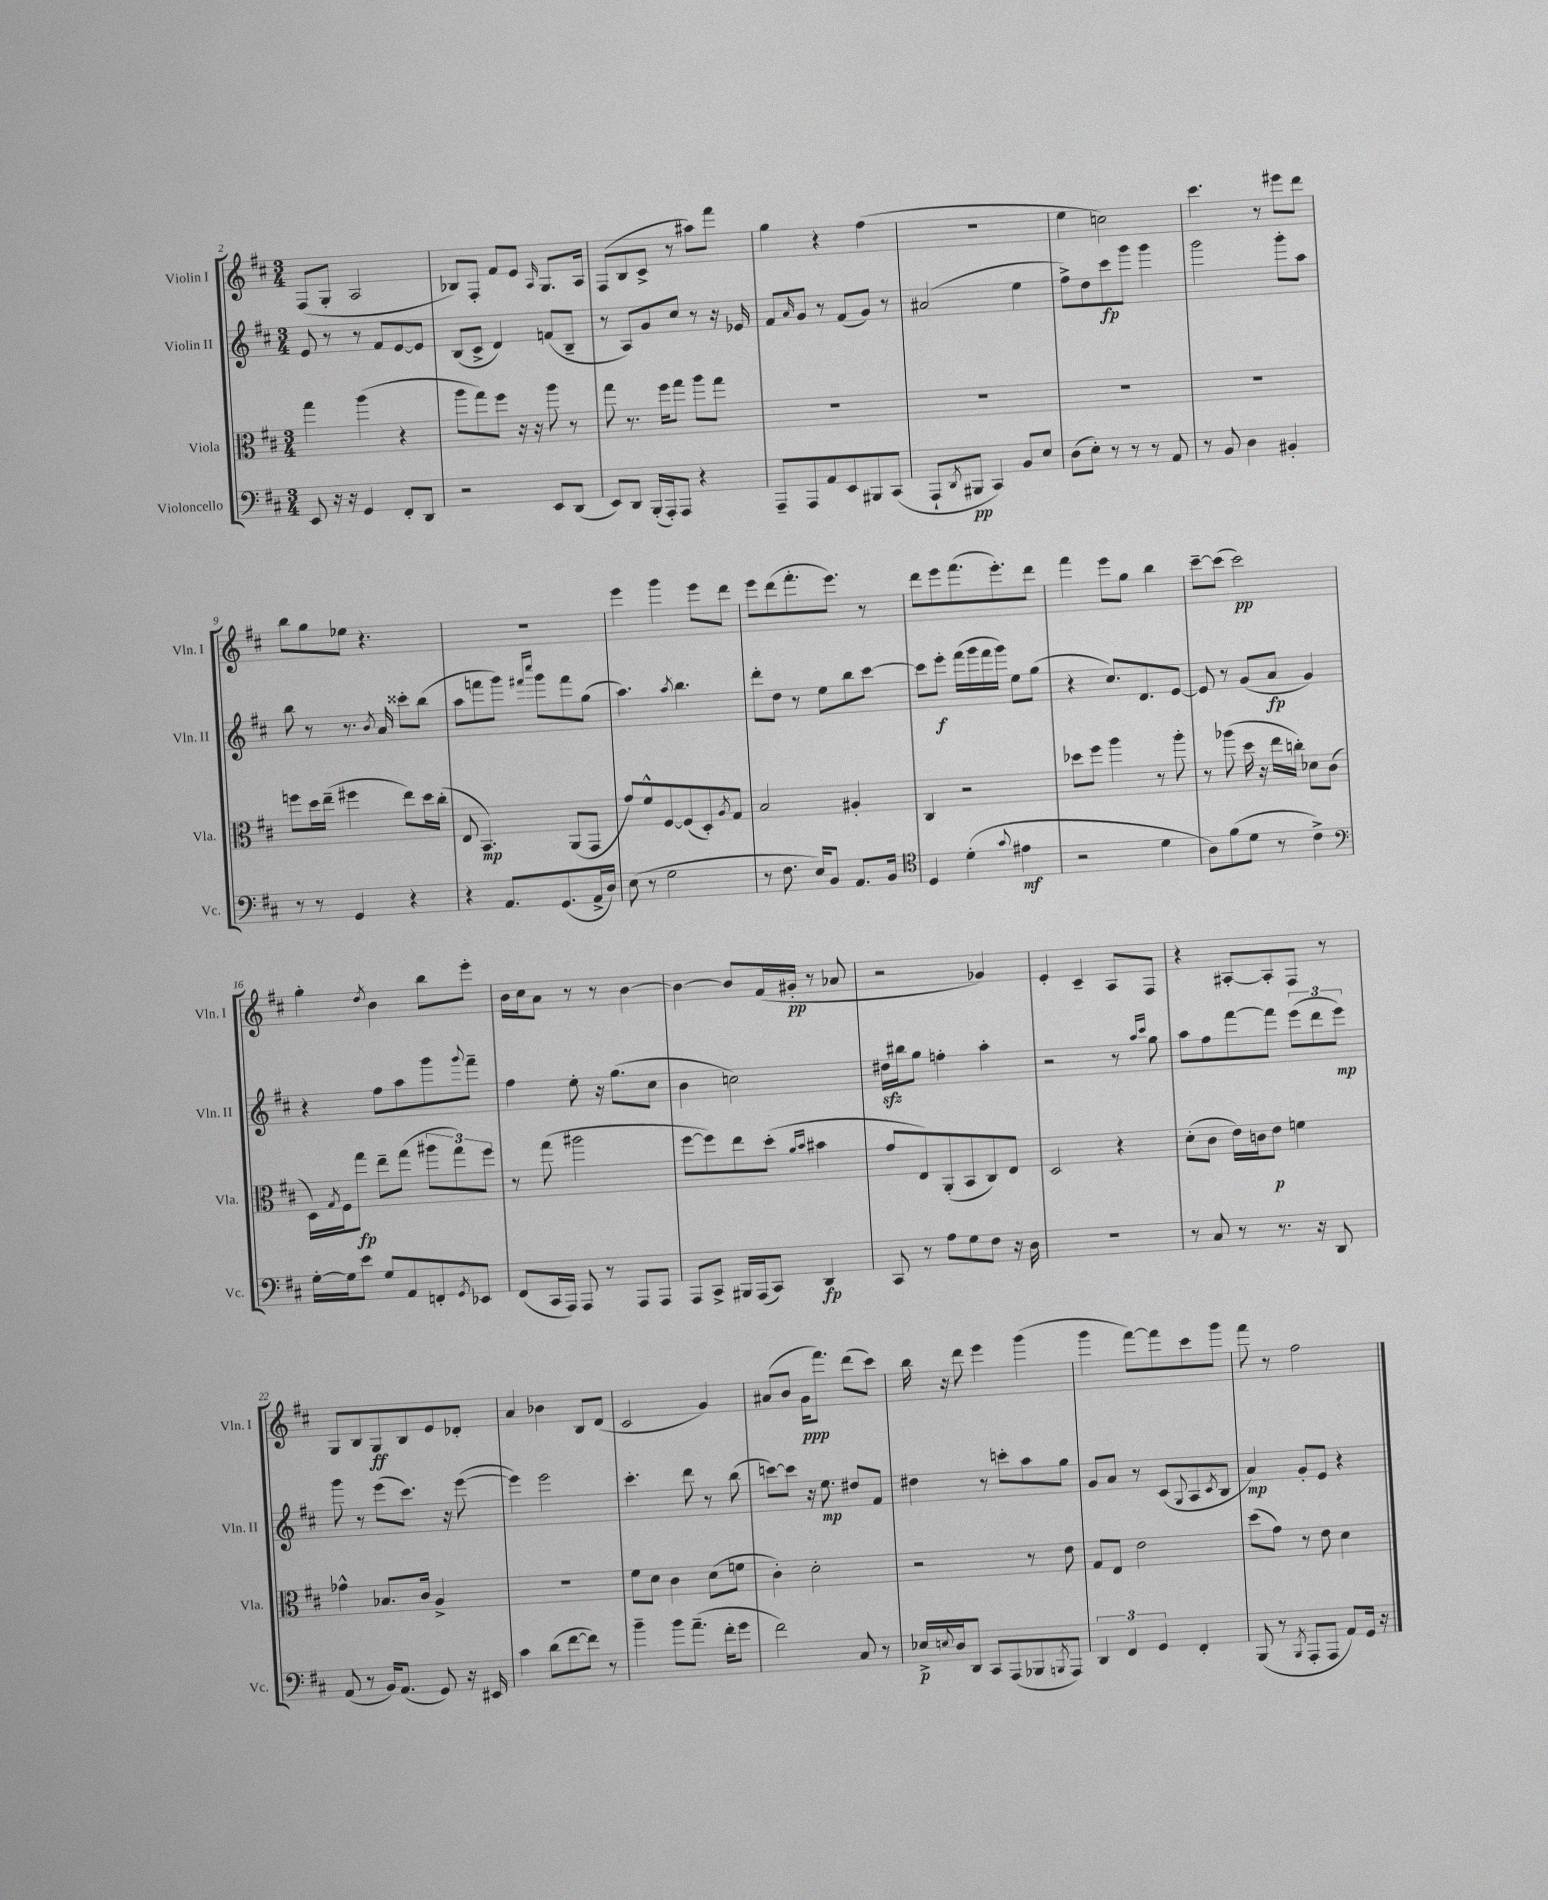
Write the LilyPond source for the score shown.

<<
\new StaffGroup <<
\new Staff = "s0" \with { instrumentName = "Violin I" shortInstrumentName = "Vln. I" } {
    \clef treble \key d \major \numericTimeSignature \time 3/4
    fis8( g8-. a2 |
    bes8) fis8-. fis'8 e'8 \grace { a16 } g8. a16 |
    fis8( b8 cis'8-> r8 ais''8) fis'''8 |
    g''4 r4 fis''4( |
    R2. |
    e''4 c''2) |
    cis'''4. r8 eis'''8 d'''8 |
    b''8 g''8 ees''8 r4. |
    R2. |
    e'''4 g'''4 e'''8 d'''8 |
    e'''8 d'''8( fis'''8.-. e'''8.) r8 |
    d'''8 e'''8 fis'''8.( e'''8.-.) d'''8 |
    fis'''4 e'''8 g''8 b''4 |
    cis'''8~-- cis'''8( cis'''2\pp) |
    g''4-. \acciaccatura { d''8 } b'4 b''8 e'''8-. |
    b'16 cis''16 a'8 r8 r8 b'4~ |
    b'4~ b'8 fis'16( gis'16-.\pp r8 aes'8 |
    r2 ges'4) |
    e'4-. cis'4-- a8 fis8 |
    r4 ais8~-. ais8-. fis8 r8 |
    g8 b8 g8\ff b8 e'8 des'8-. |
    a'4 bes'4 b8 d'8( |
    cis'2 g'4) |
    ais'8( b'8 g'16\ppp fis'''8.) d'''8( cis'''8) |
    b''16 r16 d'''8 e'''4 g'''4( |
    g'''4 fis'''8~) fis'''8 cis'''8 g'''8 |
    fis'''8 r8 fis''2 \bar "|." |
}
\new Staff = "s1" \with { instrumentName = "Violin II" shortInstrumentName = "Vln. II" } {
    \clef treble \key d \major \numericTimeSignature \time 3/4
    e'8 r8 r8 fis'8 e'8~ e'8 |
    b8( cis'8-> d'4) f'8( b8-- |
    r8 a8) g'8 cis''8 r8 r16 ees'16 |
    fis'8 \grace { a'16 } g'8 r8 fis'8( g'8) r8 |
    ais'2( e''4 |
    fis''8->) d''8 cis'''8\fp g'''8 g'''4 |
    g'''2 g'''8-. a''8 |
    b''8 r8 r8. \acciaccatura { b'8 } a'16 cisis'''8-. b''8( |
    a''8 f'''8 g'''8) \grace { fis'''16 cis''''16 } g'''8 fis'''8 g''8( |
    a''4.) \acciaccatura { a''8 } b''4. |
    d'''8-. d''8 r8 e''8 b''8 cis'''8~ |
    cis'''8 e'''8-.\f fis'''16( g'''16 fis'''16 g'''16) e''8 g''8( |
    r4 cis''8.) d'8. e'8~ |
    e'8 r8 g'8( a'8\fp g'4) |
    r4 fis''8 a''8 g'''8 \appoggiatura { g'''8 } fis'''8-- |
    fis''4 e''8-. r16 g''8.( cis''8 |
    b'4 c''2) |
    dis''16\sfz bis''16 g''8 f''4-. a''4-. |
    r2 r8 \grace { a''16 cis'''16 } g''8 |
    a''8 fis''8 fis'''8~ fis'''8 \tuplet 3/2 { e'''8( d'''8 e'''8\mp) } |
    g'''8 r8 e'''8( cis'''8.) r16 e'''8~( |
    e'''4) e'''2 |
    cis'''4.-. d'''8 r8 b''8( |
    c'''8~) c'''8 r16 e''8.\mp dis''8 fis'8 |
    dis''4 r8 c'''8-. a''8 g''8 |
    g'8 a'8 r8 cis'8( \appoggiatura { g8 } a8 \acciaccatura { cis'8 } b8 |
    a'4\mp) g'8-. e'8 r4 \bar "|." |
}
\new Staff = "s2" \with { instrumentName = "Viola" shortInstrumentName = "Vla." } {
    \clef alto \key d \major \numericTimeSignature \time 3/4
    g''4 a''4( r4 |
    a''8 g''8) fis''8 r16 r16 a''8 r8 |
    g''8 r8. fis''16 g''8 a''8 g''8 |
    R2. |
    R2. |
    R2. |
    R2. |
    f''8 d''16 e''16--( fis''4 e''8) d''16 cis''16-.( |
    e8 b,4.\mp) a,8( g,8 |
    g'8) fis'8-^ fis8~ fis8( d8-.) \acciaccatura { a8 } g8 |
    b2 ais4-. |
    cis4 r2 |
    des''8 fis''8 a''4 r8 a''8-. |
    r8 aes''8( d''16 r16 e''16 c''16-.) des'8 cis'8( |
    d16) \acciaccatura { g8 } fis16 g''8\fp e''8-- g''8( \tuplet 3/2 { ais''8 g''8) fis''8 } |
    r8 g''8( ais''2 |
    fis''8~ fis''8) e''8 d''8-.( \grace { a'16 b'16 } bis'4 |
    g'8 e8) a,8-.( b,8 cis8) e8 |
    d2 r4 |
    d'8-.( cis'8 e'16) c'16 e'8\p f'4 |
    ges'4-^ bes8. cis'16 a4-> |
    R2. |
    fis'8 d'8 cis'4 d'8( f'8 |
    cis'4-.) d'2-. |
    r2 r8 e'8 |
    g8 e8 e'2 |
    d''8( g'8) r8 e'8 d'4 \bar "|." |
}
\new Staff = "s3" \with { instrumentName = "Violoncello" shortInstrumentName = "Vc." } {
    \clef bass \key d \major \numericTimeSignature \time 3/4
    e,8 r16 r16 g,4 fis,8-. d,8 |
    r2 e,8 d,8( |
    e,8) d,8 b,,16-.( a,,16-.) a,,8 r4 |
    a,,8-- a,,8 a,8 e,8 bis,,8 cis,8( |
    a,,8-! \acciaccatura { d,8 } bis,,8\pp cis,4) b,8 e8 |
    d8( e8-.) r8 r8 r8 a,8 |
    r8 b,8 d4 bis,4-. |
    r8 r8 g,4 r4 |
    r4 a,8. g,8.( a,16-> d16) |
    e8( r8 g2 |
    r8 fis8. e16) b,8 a,8. b,16 |
    \clef tenor d4 d'4-.( \appoggiatura { g'8 } eis'4\mf |
    r2 d'4 |
    a8) fis'8( d'8 r8 cis'4->) |
    \clef bass g16~-. g16 e'8 g8 a,8 f,8-. \acciaccatura { g,8 } ees,8 |
    fis,8( cis,16 a,,16) a,,8 r8 a,,8 a,,8 |
    a,,8 cis,8-> bis,,16 a,,16( cis,8) d,4\fp |
    cis,8 r8 a8 g8 fis8 r16 d16 |
    R2. |
    r8 cis8 r8 r8. r16 d,8 |
    a,8( r8 b,16) a,8.( g,8) r16 eis,16 |
    cis'4 d'8( fis'8~ fis'8) r8 |
    b'4-- b'8 a'8.--( fis'16-. g'8 |
    fis'2) cis8 r8 |
    ees16->\p \appoggiatura { e8 } d16 d,8 cis,8 a,,8( bes,,8 \acciaccatura { b,,8 } a,,8) |
    \tuplet 3/2 { d,4 fis,4 g,4 } fis,4-. |
    b,,8( r8 \acciaccatura { b,,8 } a,,8-. a,,8 a,8) g,16 r16 \bar "|." |
}
>>
>>
\layout { \context { \Score currentBarNumber = #2 } }
